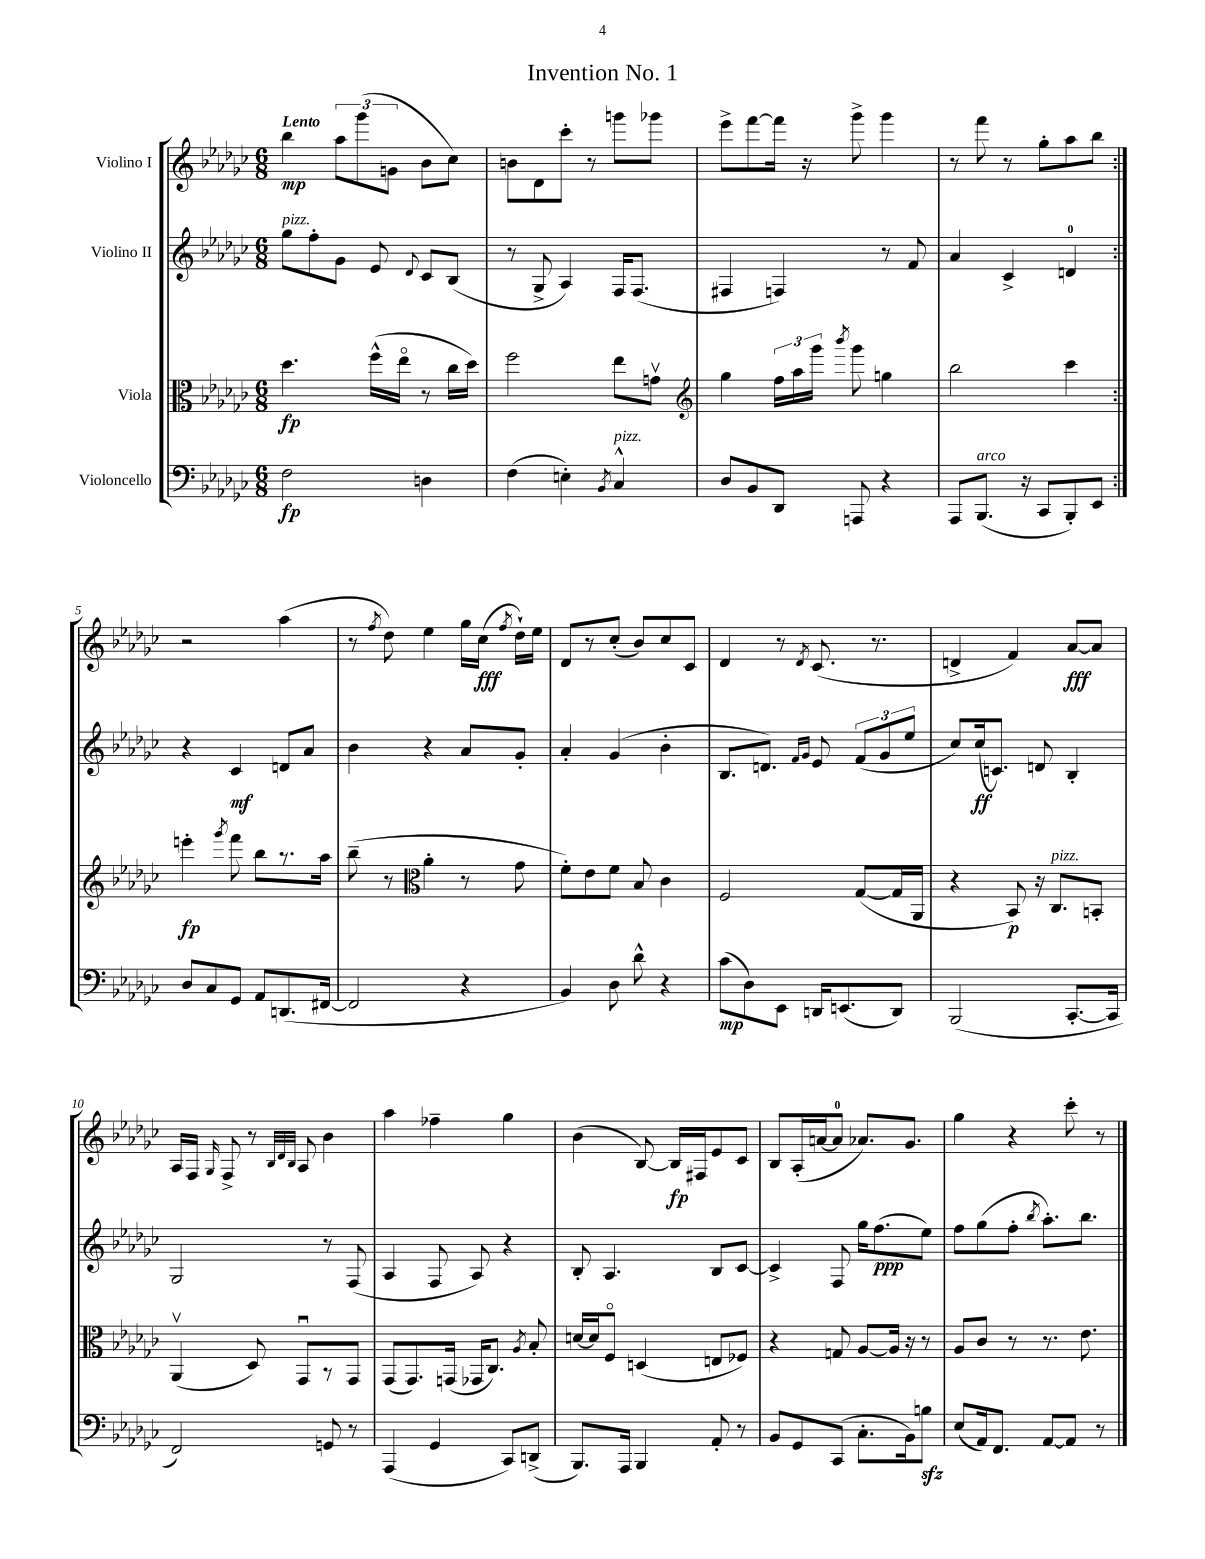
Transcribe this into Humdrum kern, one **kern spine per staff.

**kern	**kern	**kern	**kern
*staff4	*staff3	*staff2	*staff1
*clefF4	*clefC3	*clefG2	*clefG2
*k[b-e-a-d-g-c-]	*k[b-e-a-d-g-c-]	*k[b-e-a-d-g-c-]	*k[b-e-a-d-g-c-]
*M6/8	*M6/8	*M6/8	*M6/8
2F\	4.dd-\	8gg-\L	4bb-\
.	.	8ff'\	.
.	.	8g-\J	12aa-\L
.	.	.	(12ggg-\
.	(16ff^^\LL	8e-/	.
.	.	.	12g\J
.	16ee-o\JJ	.	.
.	.	8qqd-/	.
4D\	8r	8c-/L	8b-\L
.	16cc-\LL	(8B-/J	8cc-\J)
.	16dd-\JJ)	.	.
=	=	=	=
(4F\	2ff\	8r	8b\L
.	.	8G-^/	8d-\
4E'\)	.	4A-/)	8ccc-'\J
.	.	.	8r
8qBB-/	.	.	.
4C-^^/	8ee-\L	16F/LK	8ggg\L
.	.	(8.F/J	.
.	8gv\J	.	8ggg-\J
=	=	=	=
*	*clefG2	*	*
8D-/L	4gg-\	4F#/	8eee-^\L
8BB-/	.	.	[8fff\
8DD-/J	24ff\LL	4F/)	16fff\]Jk
.	24aa-\	.	.
.	.	.	16r
.	24ggg-\JJ	.	.
.	8qbbb-/	.	.
8AAA/	8ggg-\	.	8ggg-^\
4r	4gg\	8r	4ggg-\
.	.	8f/	.
=	=	=	=
8AAA-/L	2bb-\	4a-/	8r
(8.BBB-/J	.	.	8fff\
.	.	4c-^/	8r
16r	.	.	.
8CC-/L	.	.	8gg-'\L
8BBB-'/)	4ccc-\	4d/	8aa-\
8EE-/J	.	.	8bb-\J
=:|!	=:|!	=:|!	=:|!
8D-/L	4eee'\	4r	2r
8C-/	.	.	.
.	8qggg-/	.	.
8GG-/J	8fff\	4c-/	.
8AA-/L	8bb-\L	.	.
(8.DD/	8.r	8d/L	(4aa-\
.	.	8a-/J	.
[16FF#/Jk	16aa-\Jk	.	.
=	=	=	=
2FF#/]	(8bb-~\	4b-\	8r
.	.	.	8qff/
.	8r	.	8dd-\)
*	*clefC3	*	*
.	4a-'\	4r	4ee-\
4r	8r	8a-/L	16gg-\LL
.	.	.	(16cc-\JJ
.	.	.	8qff/
.	8g-\	8g-'/J	16dd-`\LL)
.	.	.	16ee-\JJ
=	=	=	=
4BB-/)	8f'\L)	4a-'/	8d-/L
.	8e-\	.	8r
8D-\	8f\J	(4g-/	(8cc-'/J
8d-^^\	8B-/	.	8b-/L)
4r	4c-\	4b-'\	8cc-/
.	.	.	8c-/J
=	=	=	=
(8c-\L	2F/	8.B-/L	4d-/
8D-\)	.	.	.
.	.	8.d/J)	.
8EE-\J	.	.	8r
.	.	16qqf/LL	.
.	.	16qqg-/JJ	8qd-/
16DD/LK	.	8e-/	(8.c-/
(8.EE/	.	.	.
.	([8G-/L	(12f/L	.
.	.	.	8.r
.	.	12g-/	.
8DD/J)	16G-/]L	.	.
.	.	12ee-/J	.
.	16AA-/JJ	.	.
=	=	=	=
(2BBB-/	4r	8cc-/L)	4d^/
.	.	(16cc-/k	.
.	.	8.c/J)	.
.	8BB-/)	.	4f/)
.	16r	8d/	.
.	8.C-/L	.	.
[8.CC-'/L	.	4B-'/	[8a-/L
.	8BB'/J	.	8a-/]J
16CC-/]Jk	.	.	.
=	=	=	=
2FF/)	(4AA-v/	2G-/	16A-/LL
.	.	.	16F/JJ
.	.	.	16qqG-/
.	.	.	8F^/
.	8D-/)	.	8r
.	.	.	32qqB-/LLL
.	.	.	32qqd-/
.	.	.	32qqB-/JJJ
.	8GG-u/L	.	8A-/
8GG/	8r	8r	4b-\
8r	8GG-/J	(8F/	.
=	=	=	=
(4AAA-/	(8GG-/L	4A-/	4aa-\
.	8.GG-/)	.	.
4GG-/	.	8F/	4ff-~\
.	(16GG/Jk	.	.
.	16GG-/LK	8A-/)	.
.	8.C-/J)	.	.
8CC-/L)	.	4r	4gg-\
.	8qA-/	.	.
(8DD^/J	8B-'/	.	.
=	=	=	=
8.BBB-/L)	[16d/LL	8B-'/	(4b-\
.	16d/]J	.	.
.	8Fo/J	4.A-/	.
16AAA-/Jk	.	.	.
4BBB-/	(4D/	.	[8B-/)
.	.	.	16B-/]LL
.	.	.	16F#/J
8AA-'/	8E/L	8B-/L	8e-/
8r	8F-/J)	[8c-/J	8c-/J
=	=	=	=
8BB-/L	4r	4c-^/]	8B-/L
8GG-/	.	.	(16A-'/L
.	.	.	[16a/J
(8CC-/J	8G/	8F/	8a/]J
8.C-'\L	[8A-/L	16gg-\LK	8.a-/L)
.	.	(8.ff\	.
.	16A-/]Jk	.	.
16BB-\k)	16r	.	8.g-/J
8B\J	8r	8ee-\J)	.
=	=	=	=
(8E-/L	8A-/L	8ff\L	4gg-\
16AA-/k)	8c-/J	(8gg-\	.
8.FF/J	.	.	.
.	8r	8ff'\J	4r
.	.	8qbb-/	.
[8AA-/L	8.r	8.aa-'\L)	.
8AA-/]J	.	.	8ccc-'\
.	8.e-\	8.bb-\J	.
8r	.	.	8r
==	==	==	==
*-	*-	*-	*-
